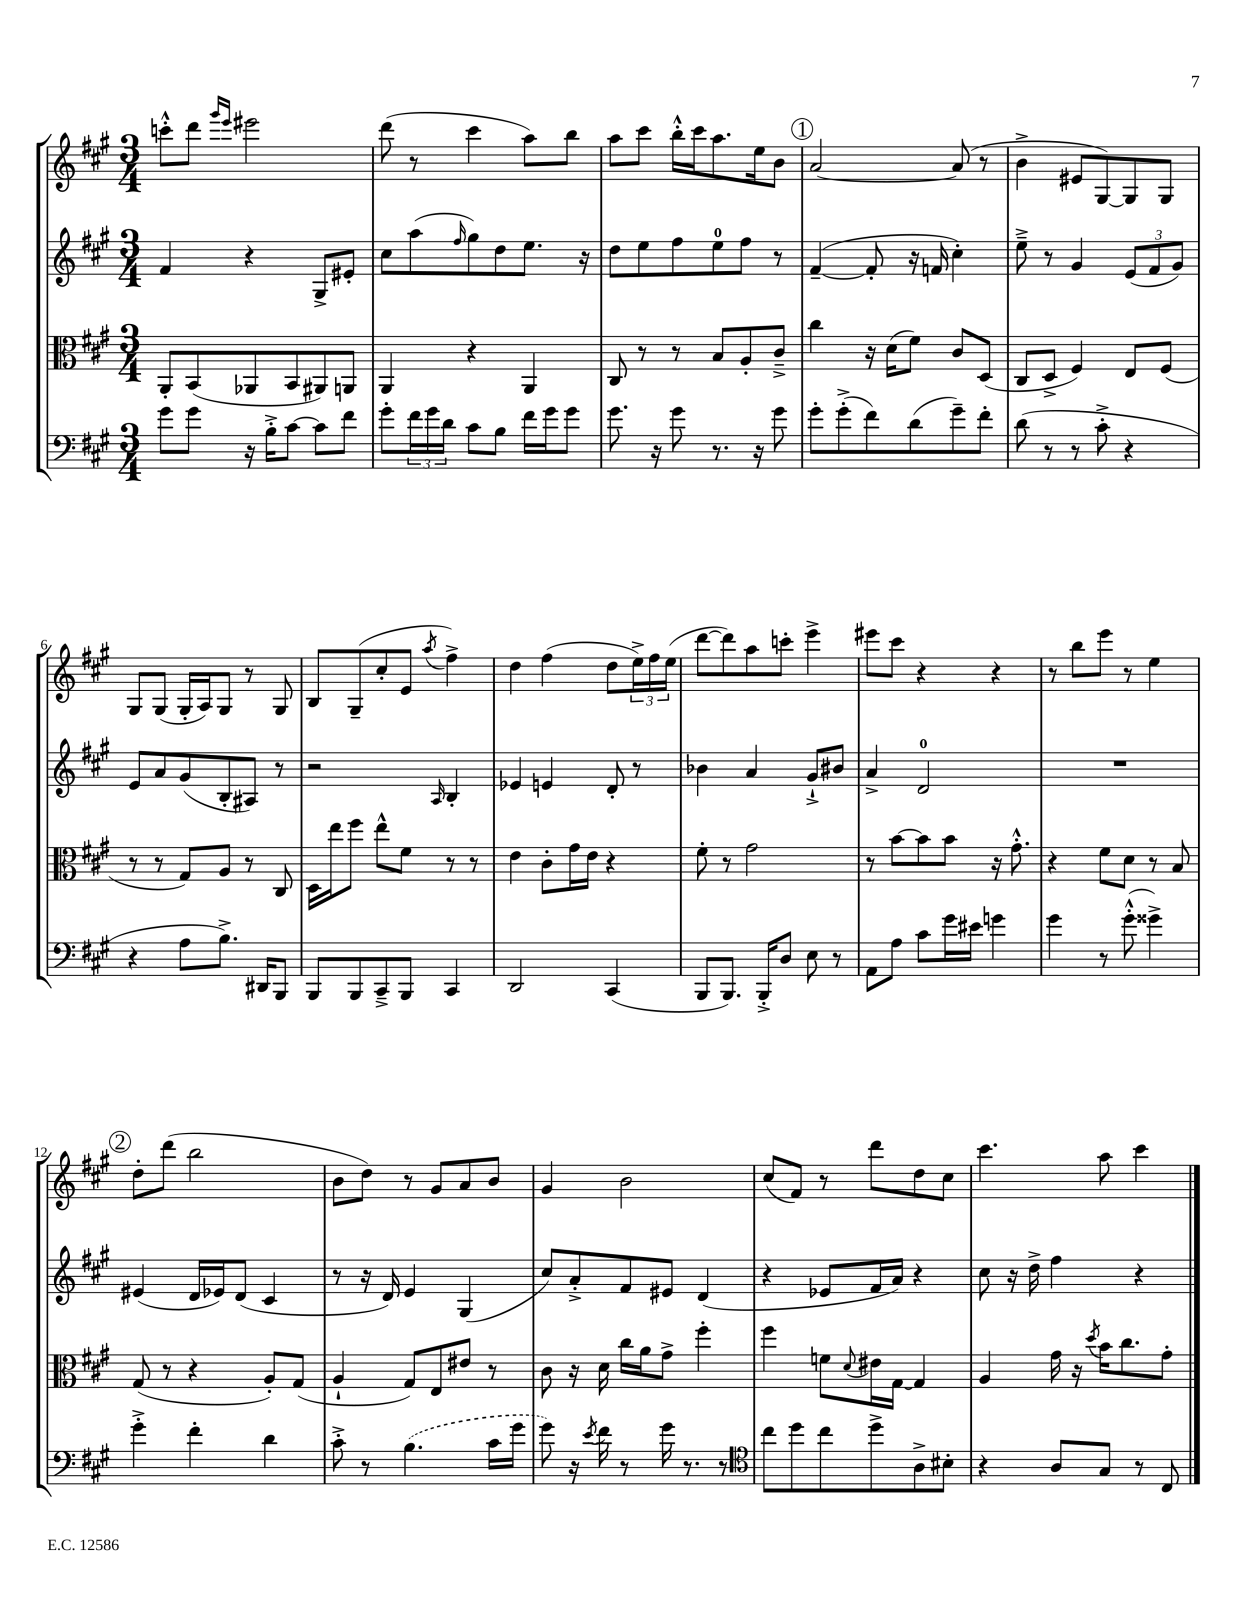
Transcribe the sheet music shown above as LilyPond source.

<<
\new StaffGroup <<
\new Staff = "s0" {
    \clef treble \key a \major \numericTimeSignature \time 3/4
    c'''8-.-^ d'''8 \grace { gis'''16 e'''16 } eis'''2 |
    d'''8( r8 cis'''4 a''8) b''8 |
    a''8 cis'''8 b''16-.-^ cis'''16 a''8. e''16 b'8 |
    \mark \markup { \circle "1" } a'2~ a'8( r8 |
    b'4-> eis'8 gis8~) gis8 gis8 |
    gis8 gis8( gis16-. a16) gis8 r8 gis8 |
    b8 gis8--( cis''8-. e'8 \acciaccatura { a''8 } fis''4->) |
    d''4 fis''4( d''8 \tuplet 3/2 { e''16->) fis''16 e''16( } |
    d'''8~ d'''8) a''8 c'''8-. e'''4-> |
    eis'''8 cis'''8 r4 r4 |
    r8 b''8 e'''8 r8 e''4 |
    \mark \markup { \circle "2" } d''8-. d'''8( b''2 |
    b'8 d''8) r8 gis'8 a'8 b'8 |
    gis'4 b'2 |
    cis''8( fis'8) r8 d'''8 d''8 cis''8 |
    cis'''4. a''8 cis'''4 \bar "|." |
}
\new Staff = "s1" {
    \clef treble \key a \major \numericTimeSignature \time 3/4
    fis'4 r4 gis8-> eis'8-. |
    cis''8 a''8( \grace { fis''16 } gis''8) d''8 e''8. r16 |
    d''8 e''8 fis''8 e''8-0 fis''8 r8 |
    \mark \markup { \circle "1" } fis'4~--( fis'8-. r16 f'16 cis''4-.) |
    e''8---> r8 gis'4 \tuplet 3/2 { e'8( fis'8 gis'8) } |
    e'8 a'8 gis'8( b8-. ais8) r8 |
    r2 \grace { a16 } b4-. |
    ees'4 e'4 d'8-. r8 |
    bes'4 a'4 gis'8-!-> bis'8 |
    a'4-> d'2-0 |
    R2. |
    \mark \markup { \circle "2" } eis'4( d'16 ees'16) d'8( cis'4 |
    r8 r16 d'16) e'4 gis4( |
    cis''8) a'8-.-> fis'8 eis'8 d'4( |
    r4 ees'8 fis'16 a'16) r4 |
    cis''8 r16 d''16-> fis''4 r4 \bar "|." |
}
\new Staff = "s2" {
    \clef alto \key a \major \numericTimeSignature \time 3/4
    a,8-. b,8( aes,8 b,8 ais,8) a,8 |
    a,4 r4 a,4 |
    cis8 r8 r8 b8 a8-. cis'8---> |
    \mark \markup { \circle "1" } cis''4 r16 d'16( fis'8) cis'8 d8( |
    cis8 d8-> fis4) e8 fis8( |
    r8 r8 gis8) a8 r8 cis8 |
    d16 e''16 fis''8 e''8-^ fis'8 r8 r8 |
    e'4 cis'8-. gis'16 e'16 r4 |
    fis'8-. r8 gis'2 |
    r8 b'8~ b'8 b'8 r16 gis'8.-.-^ |
    r4 fis'8 d'8 r8 b8 |
    \mark \markup { \circle "2" } gis8( r8 r4 a8-.) gis8( |
    a4-! gis8) e8 eis'8 r8 |
    cis'8 r16 d'16 cis''16 a'16 gis'8-> fis''4-. |
    fis''4 f'8 \appoggiatura { d'8 } eis'16 gis16~ gis4 |
    a4 gis'16 r16 \acciaccatura { d''8 } b'16 cis''8. gis'8-. \bar "|." |
}
\new Staff = "s3" {
    \clef bass \key a \major \numericTimeSignature \time 3/4
    gis'8 gis'8 r16 b16-.-> cis'8~ cis'8 fis'8 |
    gis'8-. \tuplet 3/2 { fis'16 gis'16 d'16 } cis'8 b8 fis'16 gis'16 gis'8 |
    gis'8. r16 gis'8 r8. r16 gis'8 |
    \mark \markup { \circle "1" } gis'8-. gis'8-.->( fis'8) d'8( gis'8--) fis'8-. |
    d'8( r8 r8 cis'8-.-> r4 |
    r4 a8 b8.->) dis,16 b,,8 |
    b,,8 b,,8 cis,8---> b,,8 cis,4 |
    d,2 cis,4( |
    b,,8 b,,8.) b,,16-.-> d8 e8 r8 |
    a,8 a8 cis'8 gis'16 eis'16 g'4 |
    gis'4 r8 gis'8-.-^( gisis'4->) |
    \mark \markup { \circle "2" } gis'4-.-> fis'4-. d'4 |
    cis'8-.-> r8 \once \slurDashed b4.( cis'16 gis'16 |
    gis'8) r16 \acciaccatura { e'8 } fis'16 r8 gis'16 r8. r8 |
    \clef tenor cis''8 d''8 cis''8 d''8-> a8-> bis8-. |
    r4 a8 gis8 r8 cis8 \bar "|." |
}
>>
>>
